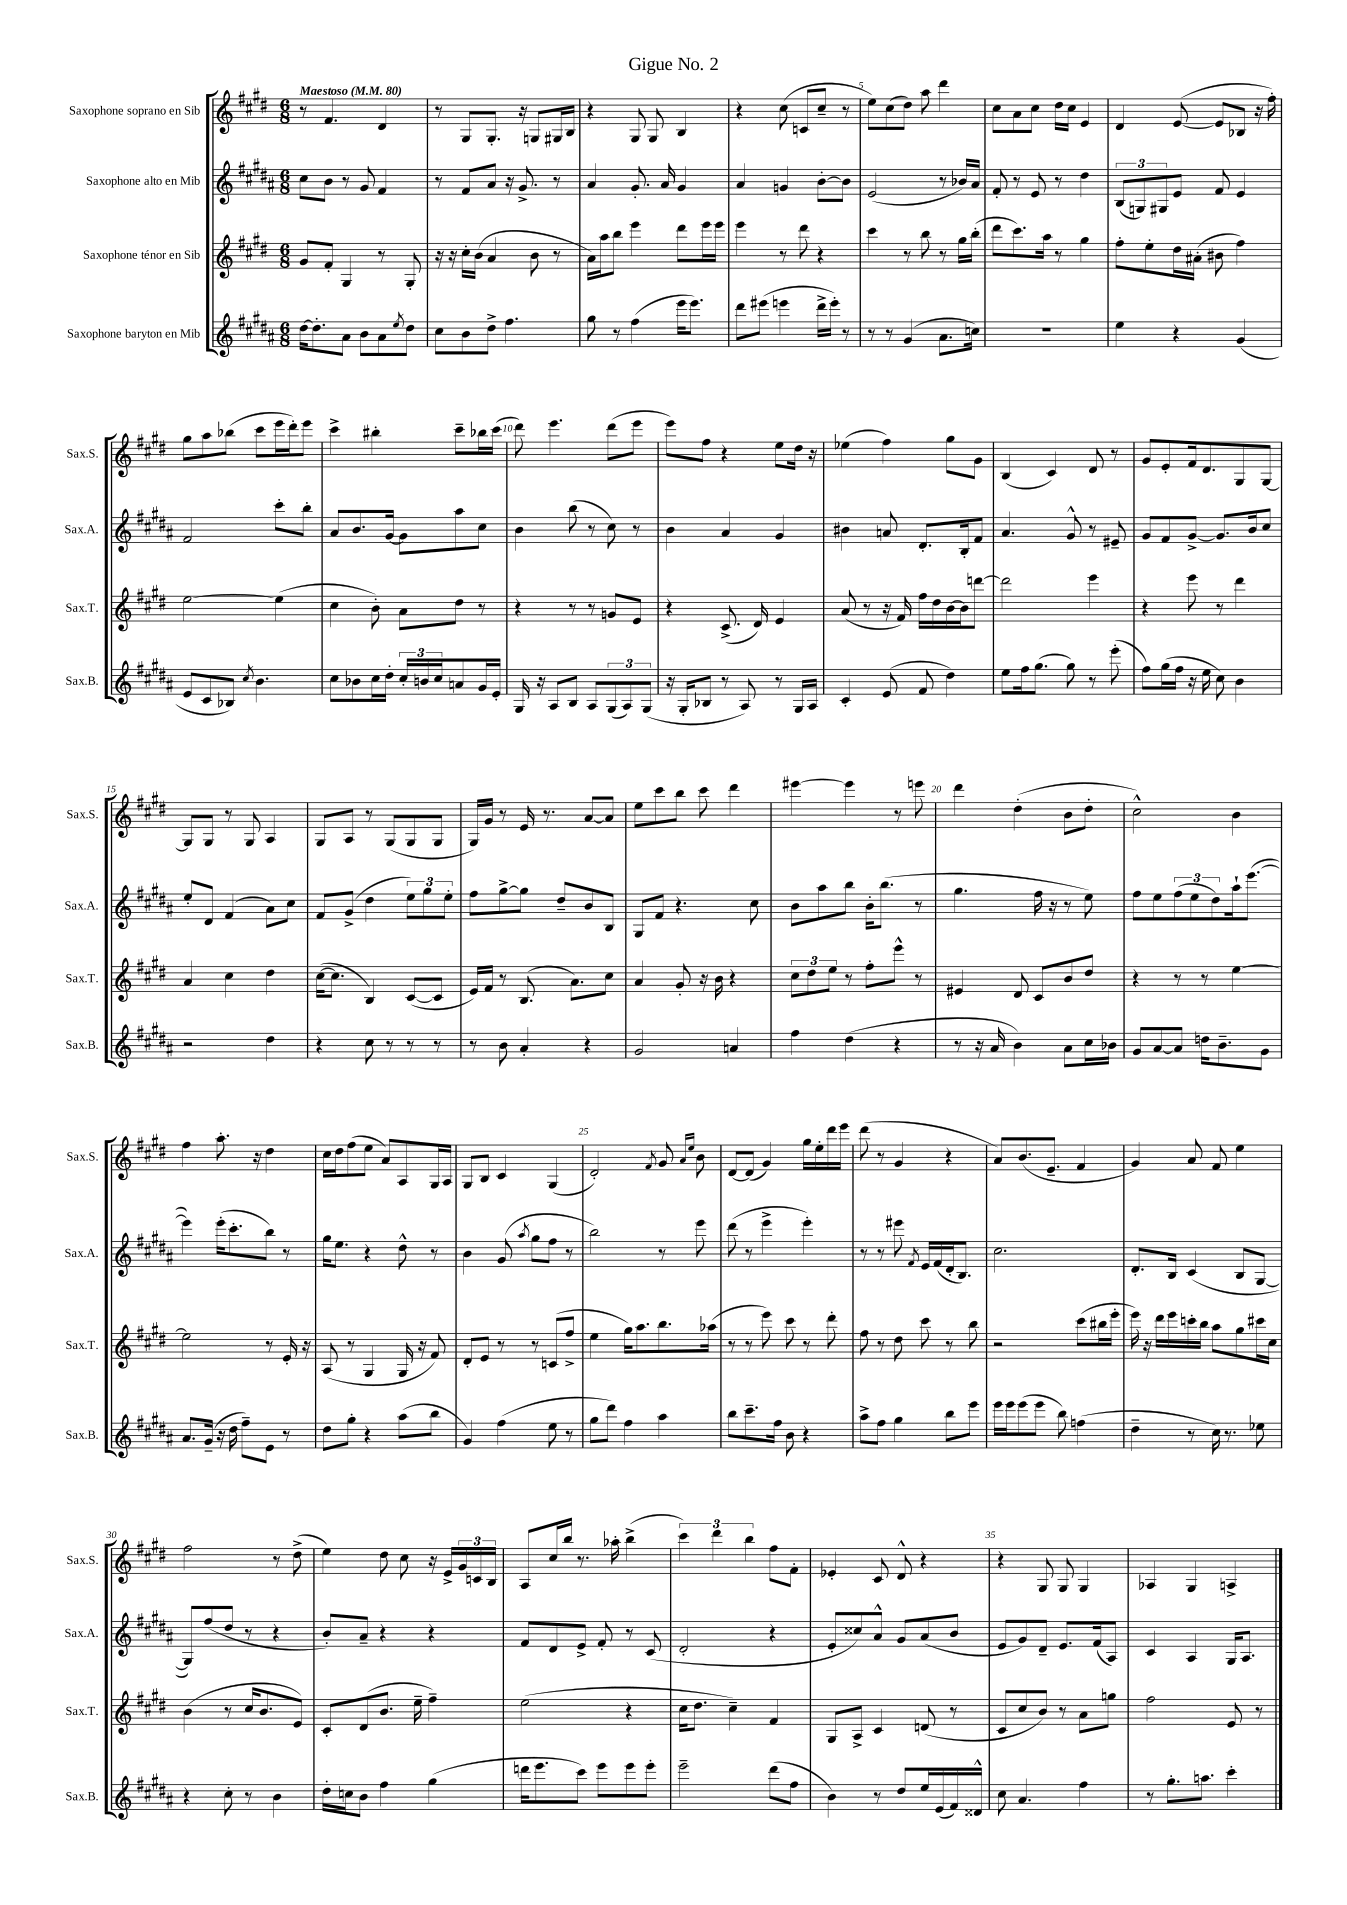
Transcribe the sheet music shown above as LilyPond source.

\header { title = "Gigue No. 2" }
<<
\new StaffGroup <<
\new Staff = "s0" \with { instrumentName = "Saxophone soprano en Sib" shortInstrumentName = "Sax.S." } {
    \clef treble \key e \major \numericTimeSignature \time 6/8 \tempo "Maestoso" 4 = 80
    r8 fis'4. dis'4 |
    r8 gis8 gis8.-. r16 g8 gis16 b16 |
    r4 gis8 gis8 b4 |
    r4 cis''8( c'8 cis''8-- r8 |
    e''8) cis''8( dis''8) a''8 dis'''4 |
    cis''8 a'8 cis''8 dis''16 cis''16 e'4 |
    dis'4 e'8~( e'8 bes8 r16 fis''16-.) |
    gis''8 a''8 bes''8( cis'''8 e'''16 dis'''16-.) e'''8 |
    cis'''4-> bis''4-. cis'''8-- bes''16 cis'''16( |
    dis'''8) e'''4. dis'''8( e'''8 |
    e'''8) fis''8 r4 e''8 dis''16 r16 |
    ees''4( fis''4) gis''8 gis'8 |
    b4( cis'4) dis'8 r8 |
    gis'8 e'8-. fis'16 dis'8. gis8 gis8~ |
    gis8 gis8 r8 gis8 a4 |
    gis8 a8 r8 gis8( gis8 gis8 |
    gis16) gis'16 r8 e'16 r8. a'8~ a'8 |
    e''8 cis'''8 b''8 cis'''8 dis'''4 |
    eis'''4~ eis'''4 r8 e'''8 |
    dis'''4 dis''4-.( b'8 dis''8-. |
    cis''2-^) b'4 |
    fis''4 a''8.-. r16 dis''4 |
    cis''16 dis''16 fis''8( e''8 a'8) a8 gis16 a16 |
    gis8 b8 cis'4 gis4( |
    dis'2-.) \acciaccatura { fis'8 } gis'8 \grace { a'16 e''16 } b'8 |
    dis'8~ dis'8( gis'4) gis''16 e''16-. dis'''16 e'''16 |
    dis'''8( r8 gis'4 r4 |
    a'8) b'8.( e'8.-- fis'4 |
    gis'4) a'8 fis'8 e''4 |
    fis''2 r8 dis''8->( |
    e''4) dis''8 cis''8 r16 e'16-> \tuplet 3/2 { gis'16 c'16 b16 } |
    a8 cis''16 b''16 r8. aes''16-. b''4->( |
    \tuplet 3/2 { cis'''4) dis'''4 b''4 } fis''8 fis'8-. |
    ees'4-. cis'8 dis'8-^ r4 |
    r4 gis8 gis8 gis4 |
    aes4 gis4 a4-> \bar "|." |
}
\new Staff = "s1" \with { instrumentName = "Saxophone alto en Mib" shortInstrumentName = "Sax.A." } {
    \clef treble \key b \major \numericTimeSignature \time 6/8
    cis''8 b'8 r8 gis'8 fis'4 |
    r8 fis'8 ais'8 r16 gis'8.-> r8 |
    ais'4 gis'8.-. ais'16 gis'4 |
    ais'4 g'4 b'8~-. b'8 |
    e'2( r8 bes'16) ais'16 |
    fis'8-. r8 e'8 r8 dis''4 |
    \tuplet 3/2 { b8( g8) gis8 } e'8 fis'8 e'4 |
    fis'2 cis'''8-. b''8-. |
    ais'8 b'8. gis'16~ gis'8 ais''8 cis''8 |
    b'4 b''8( r8 cis''8) r8 |
    b'4 ais'4 gis'4 |
    bis'4 a'8 dis'8.-. b16-. fis'8 |
    ais'4. gis'8-^ r8 eis'8-- |
    gis'8 fis'8 gis'8~-> gis'8. b'16 cis''8 |
    e''8-. dis'8 fis'4( ais'8) cis''8 |
    fis'8 gis'8->( dis''4 \tuplet 3/2 { e''8) gis''8 e''8-. } |
    fis''8 gis''8~-> gis''8 dis''8-- b'8 b8 |
    gis8 fis'8 r4. cis''8 |
    b'8 ais''8 b''8 b'16-. b''8.( r8 |
    gis''4. fis''16 r16 r8 e''8) |
    fis''8 e''8 \tuplet 3/2 { fis''8( e''8 dis''8) } ais''16-! e'''8.~( |
    e'''4) e'''16-.( cis'''8.-. b''8) r8 |
    gis''16 e''8. r4 dis''8-^ r8 |
    b'4 gis'8( \acciaccatura { ais''8 } gis''8 fis''8 r8 |
    b''2) r8 e'''8 |
    dis'''8( r8 e'''4-> e'''4-.) |
    r8 r8 eis'''8 \acciaccatura { fis'8 } e'16 fis'16( dis'16-. b8.) |
    cis''2. |
    dis'8.-. b16 cis'4( b8 gis8~ |
    gis8) fis''8( dis''8 r8 r4 |
    b'8-.) ais'8-- r4 r4 |
    fis'8 dis'8 e'8-> fis'8-. r8 cis'8( |
    dis'2-. r4 |
    e'8-. cisis''8) ais'8-^ gis'8 ais'8( b'8 |
    e'8 gis'8) dis'8-- e'8. fis'16( ais8) |
    cis'4 ais4 gis16 ais8. \bar "|." |
}
\new Staff = "s2" \with { instrumentName = "Saxophone ténor en Sib" shortInstrumentName = "Sax.T." } {
    \clef treble \key e \major \numericTimeSignature \time 6/8
    gis'8 fis'8-. gis4 r8 gis8-. |
    r16 r16 cis''16-. b'16( a'4 b'8 r8 |
    a'16) a''16 b''8 e'''4 dis'''8 e'''16 e'''16 |
    e'''4 r8 dis'''8 r4 |
    cis'''4 r8 b''8 r8 gis''16 b''16-.( |
    dis'''8 cis'''8.) a''16 r8 gis''4 |
    fis''8-. e''8-. dis''16 ais'16-.( bis'8 fis''4) |
    e''2~ e''4( |
    cis''4 b'8-.) a'8 dis''8 r8 |
    r4 r8 r8 g'8 e'8 |
    r4 cis'8.->( dis'16) e'4 |
    a'8( r8 r16 fis'16) fis''16 dis''16 b'16~ b'16 d'''8~ |
    d'''2 e'''4 |
    r4 e'''8 r8 dis'''4 |
    a'4 cis''4 dis''4 |
    cis''16~( cis''8. b4) cis'8~( cis'8 |
    e'16) fis'16 r8 b8.( a'8.) cis''8 |
    a'4 gis'8-. r16 b'16 r4 |
    \tuplet 3/2 { cis''8 dis''8 e''8 } r8 fis''8-. e'''8-^ r8 |
    eis'4 dis'8 cis'8 b'8 dis''8 |
    r4 r8 r8 e''4~ |
    e''2 r8 e'16-. r16 |
    a8( r8 gis4 gis16 r16 fis'8) |
    dis'8-. e'8 r8 r8 c'8( fis''8-> |
    e''4 gis''16) a''8. b''8. aes''16( |
    r8 r8 e'''8) cis'''8 r8 dis'''8-. |
    fis''8 r8 dis''8 cis'''8 r8 b''8 |
    r2 cis'''8( bis''16 e'''16-. |
    e'''16) r16 dis'''16 e'''16 c'''16-. b''16 a''8 gis''8 cis'''16 cis''16 |
    b'4( r8 cis''16 b'8. e'8) |
    cis'8-. dis'8( b'8. e''16-- fis''4--) |
    e''2( r4 |
    cis''16 dis''8. cis''4--) fis'4 |
    gis8 a8-> cis'4 d'8( r8 |
    cis'8 cis''8 b'8) r8 a'8 g''8 |
    fis''2 e'8 r8 \bar "|." |
}
\new Staff = "s3" \with { instrumentName = "Saxophone baryton en Mib" shortInstrumentName = "Sax.B." } {
    \clef treble \key b \major \numericTimeSignature \time 6/8
    dis''16~ dis''8.-. ais'8 b'8 ais'8 \acciaccatura { e''8 } dis''8 |
    cis''8 b'8 dis''8-> fis''4. |
    gis''8 r8 fis''4( e'''16 e'''8.) |
    dis'''8 eis'''8( e'''4 dis'''16-> e'''16-.) r8 |
    r8 r8 gis'4( ais'8. c''16) |
    R2. |
    e''4 r4 gis'4( |
    e'8 cis'8 bes8) \acciaccatura { cis''8 } b'4. |
    cis''8 bes'8 cis''16 dis''16-. \tuplet 3/2 { cis''16-. b'16 cis''16 } a'8 gis'16 e'16-. |
    gis16 r16 ais8 b8 ais8 \tuplet 3/2 { gis8( ais8) gis8( } |
    r16 gis16-. bes8 r8 ais8) r8 gis16 ais16 |
    cis'4-. e'8( fis'8 dis''4) |
    e''8 fis''16 gis''8.( gis''8) r8 e'''8-.( |
    fis''8) gis''16( fis''16 r16 e''16 cis''8) b'4 |
    r2 dis''4 |
    r4 cis''8 r8 r8 r8 |
    r8 b'8 ais'4-. r4 |
    gis'2 a'4 |
    fis''4 dis''4( r4 |
    r8 r16 ais'16 b'4) ais'8 cis''16 bes'16 |
    gis'8 ais'8~ ais'8 d''16 b'8.-- gis'8 |
    ais'8. gis'16--( r16 dis''16 fis''8--) e'8 r8 |
    dis''8 gis''8-. r4 ais''8( b''8 |
    gis'4) fis''4( e''8 r8 |
    gis''8 dis'''8) fis''4 ais''4 |
    b''8 cis'''8.-- fis''16 b'8 r4 |
    ais''8-> fis''8 gis''4 b''8 e'''8 |
    e'''16 e'''16 e'''8( e'''8 b''8) f''4( |
    dis''4-- r8 cis''16) r8. ees''8 |
    r4 cis''8-. r8 b'4 |
    dis''16-. c''16 b'8 fis''4 gis''4( |
    d'''16 e'''8. cis'''8) e'''8 e'''8 e'''8-. |
    e'''2-- dis'''8( fis''8 |
    b'4) r8 dis''8 e''16 e'16( fis'16) disis'16-^ |
    cis''8 ais'4. fis''4 |
    r8 gis''8.-. a''8. cis'''4-. \bar "|." |
}
>>
>>
\layout { \context { \Score \override BarNumber.break-visibility = ##(#f #t #t) barNumberVisibility = #(every-nth-bar-number-visible 5) } }
